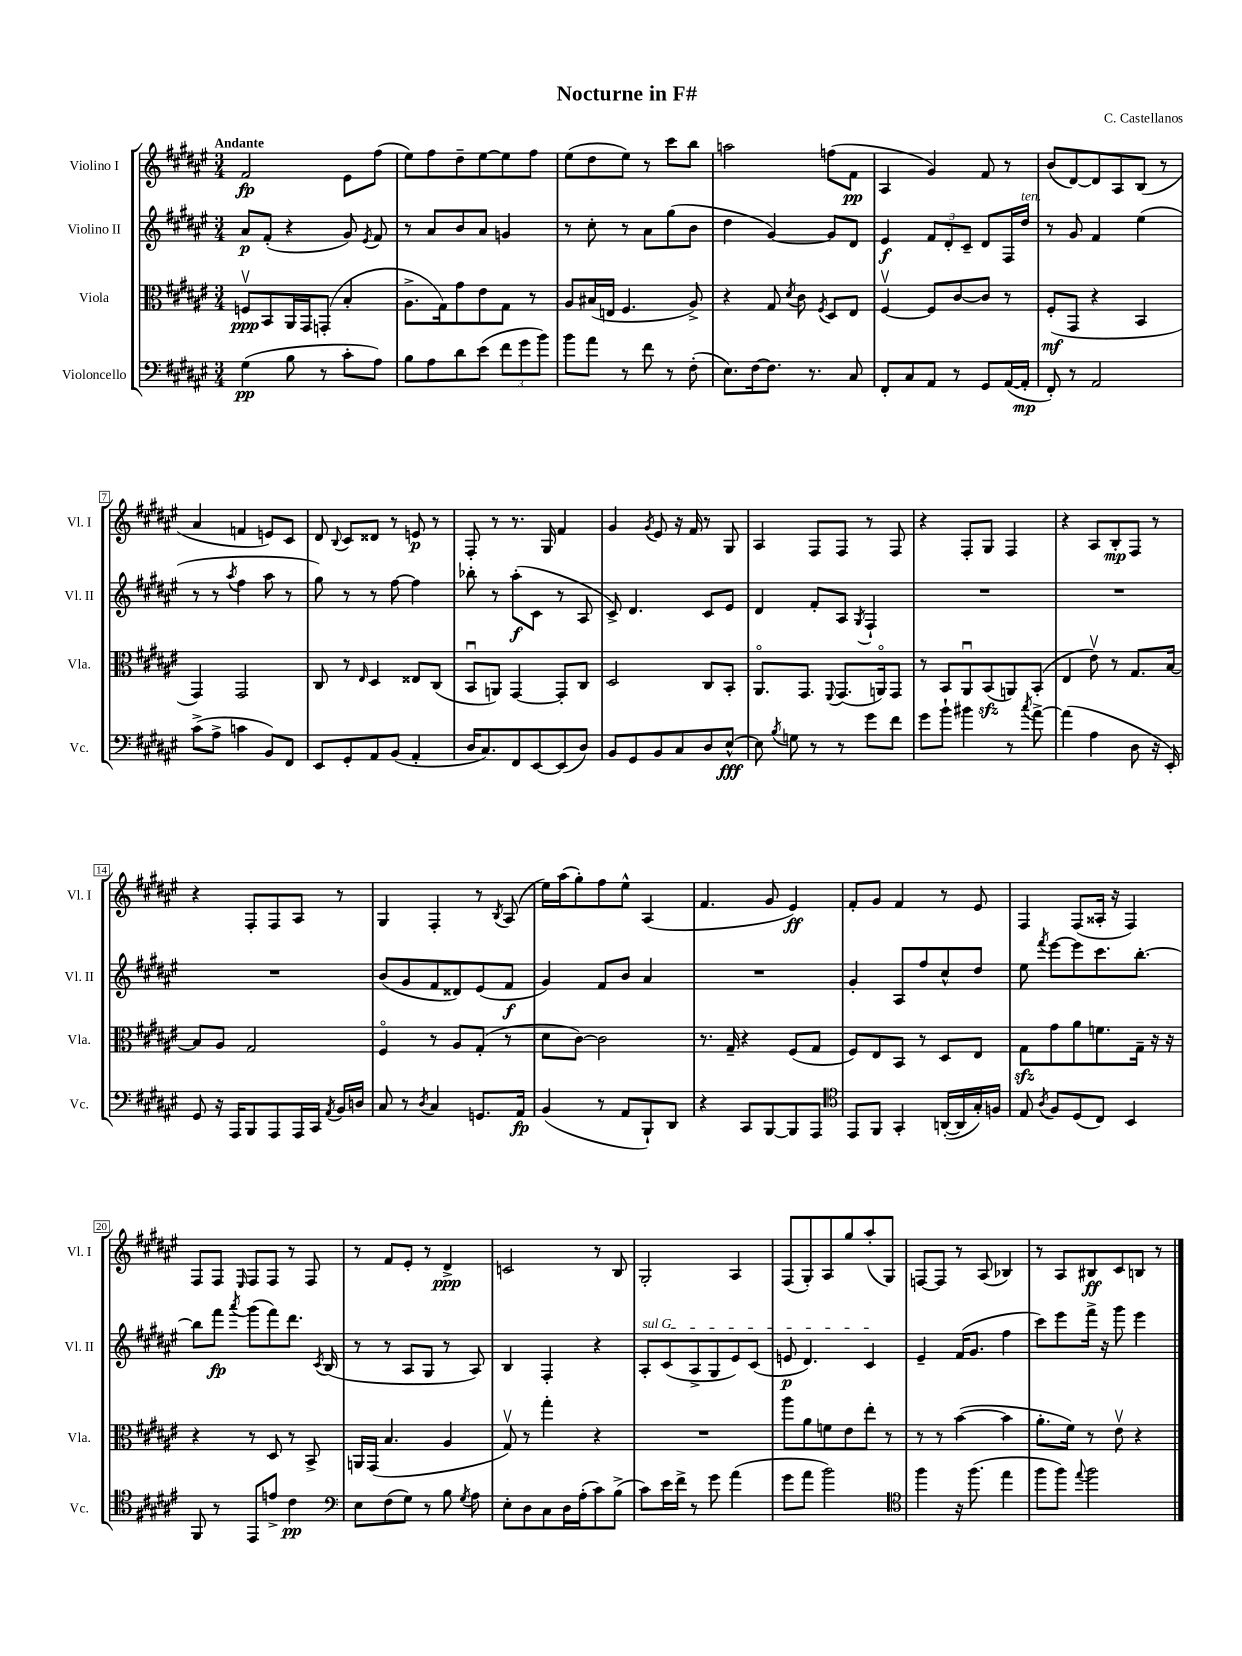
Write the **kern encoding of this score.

**kern	**dynam	**kern	**dynam	**kern	**dynam	**kern	**dynam
*part4	*part4	*part3	*part3	*part2	*part2	*part1	*part1
*staff4	*staff4	*staff3	*staff3	*staff2	*staff2	*staff1	*staff1
*I"Violoncello	*	*I"Viola	*	*I"Violino II	*	*I"Violino I	*
*I'Vc.	*	*I'Vla.	*	*I'Vl. II	*	*I'Vl. I	*
*clefF4	*	*clefC3	*	*clefG2	*	*clefG2	*
*k[f#c#g#d#a#e#]	*	*k[f#c#g#d#a#e#]	*	*k[f#c#g#d#a#e#]	*	*k[f#c#g#d#a#e#]	*
*M3/4	*	*M3/4	*	*M3/4	*	*M3/4	*
=1	=1	=1	=1	=1	=1	=1	=1
!	!	!	!	!	!	!LO:TX:a:B:t=Andante	!
(4G#\	pp	8Fnv/L	ppp	8a#/L	p	2f#/	fp
.	.	8BB/	.	(8f#'/J	.	.	.
8B\	.	16AA#/L	.	4r	.	.	.
.	.	16GG#/J	.	.	.	.	.
8r	.	(8GGn'/J	.	.	.	.	.
8c#'\L	.	4B'/	.	8g#/)	.	8e#\L	.
.	.	.	.	8qe#/	.	.	.
8A#\J)	.	.	.	8f#/	.	(8ff#\J	.
=2	=2	=2	=2	=2	=2	=2	=2
8B\L	.	8.A#^\L	.	8r	.	8ee#\L)	.
8A#\	.	.	.	8a#/L	.	8ff#\	.
.	.	16G#\k)	.	.	.	.	.
8d#\	.	8g#\	.	8b/	.	8dd#~\	.
(8e#\J	.	8e#\	.	8a#/J	.	[8ee#\	.
12f#\L	.	8G#\J	.	4gn/	.	8ee#\]	.
12g#\	.	.	.	.	.	.	.
.	.	8r	.	.	.	8ff#\J	.
12b\J)	.	.	.	.	.	.	.
=3	=3	=3	=3	=3	=3	=3	=3
8b\L	.	8A#/L	.	8r	.	(8ee#\L	.
8a#\J	.	(16B#X/L	.	8cc#'\	.	8dd#\	.
.	.	16En/JJ	.	.	.	.	.
8r	.	4.F#/	.	8r	.	8ee#\J)	.
8f#\	.	.	.	8a#\L	.	8r	.
8r	.	.	.	(8gg#\	.	8ccc#\L	.
(8F#'\	.	8A#^/)	.	8b\J	.	8bb\J	.
=4	=4	=4	=4	=4	=4	=4	=4
8.E#\L)	.	4r	.	4dd#\	.	2aan\	.
[16F#\k	.	.	.	.	.	.	.
8.F#\J]	.	8G#/	.	[4g#/)	.	.	.
.	.	8qd#/	.	.	.	.	.
.	.	8c#\	.	.	.	.	.
8.r	.	.	.	.	.	.	.
.	.	8qF#/	.	.	.	.	.
.	.	8D#/L	.	8g#/L]	.	(8ffn\L	.
8C#/	.	8E#/J	.	8d#/J	.	8f#\J	pp
=5	=5	=5	=5	=5	=5	=5	=5
8FF#'/L	.	[4F#v/	.	4e#/	f	4A#/	.
8C#/	.	.	.	.	.	.	.
8AA#/J	.	8F#/L]	.	12f#/L	.	4g#/)	.
.	.	.	.	12d#'/	.	.	.
8r	.	[8c#/	.	.	.	.	.
.	.	.	.	12c#~/J	.	.	.
8GG#/L	.	8c#/J]	.	8d#/L	.	8f#/	.
([16AA#/L	.	8r	.	16F#/L	.	8r	.
!	!	!	!	!LO:TX:a:i:t=ten.	!	!	!
16AA#'/JJ]	mp	.	.	16dd#/JJ	.	.	.
=6	=6	=6	=6	=6	=6	=6	=6
8FF#'/)	.	(8F#'/L	mf	8r	.	(8b/L	.
8r	.	8GG#/J	.	8g#/	.	[8d#/)	.
2AA#/	.	4r	.	4f#/	.	8d#/]	.
.	.	.	.	.	.	8A#/	.
.	.	4BB/	.	(4ee#\	.	(8B/J	.
.	.	.	.	.	.	8r	.
!!LO:LB:g=z
=7	=7	=7	=7	=7	=7	=7	=7
(8c#^\L	.	4GG#/)	.	8r	.	4a#/	.
8A#^\J	.	.	.	8r	.	.	.
.	.	.	.	8qaa#/	.	.	.
4cn\	.	2GG#/	.	4ff#\	.	4fn/	.
8BB/L)	.	.	.	8aa#\	.	8en/L)	.
8FF#/J	.	.	.	8r	.	8c#/J	.
=8	=8	=8	=8	=8	=8	=8	=8
8EE#/L	.	8C#/	.	8gg#\)	.	8d#/	.
.	.	.	.	.	.	8qqB/	.
8GG#'/	.	8r	.	8r	.	8c#/L	.
.	.	16qqE#/	.	.	.	.	.
8AA#/	.	4D#/	.	8r	.	8d##X/J	.
(8BB/J	.	.	.	[8ff#\	.	8r	.
4AA#'/	.	8E##X/L	.	4ff#\]	.	8en/	p
.	.	(8C#/J	.	.	.	8r	.
=9	=9	=9	=9	=9	=9	=9	=9
16D#/KL	.	8BBu/L	.	8bb-X'\	.	8F#'/	.
8.C#/)	.	.	.	.	.	.	.
.	.	8AAn/J)	.	8r	.	8r	.
8FF#/	.	[4GG#/	.	(8aa#'\L	f	8.r	.
[8EE#/	.	.	.	8c#\J	.	.	.
.	.	.	.	.	.	16G#/	.
(8EE#/]	.	8GG#'/L]	.	8r	.	4f#/	.
8D#/J)	.	8C#/J	.	8A#/	.	.	.
=10	=10	=10	=10	=10	=10	=10	=10
8BB/L	.	2D#/	.	8c#^/)	.	4g#/	.
8GG#/	.	.	.	4.d#/	.	.	.
.	.	.	.	.	.	8qg#/	.
8BB/	.	.	.	.	.	8e#/	.
8C#/	.	.	.	.	.	16r	.
.	.	.	.	.	.	16f#/	.
8D#/	.	8C#/L	.	8c#/L	.	8r	.
[8E#^^/J	fff	8BB'/J	.	8e#/J	.	8G#/	.
=11	=11	=11	=11	=11	=11	=11	=11
8E#\]	.	8.AA#/L	.	4d#/	.	4A#/	.
8qB/	.	.	.	.	.	.	.
8Gn\	.	.	.	.	.	.	.
.	.	8.GG#/J	.	.	.	.	.
8r	.	.	.	8f#'/L	.	8F#/L	.
.	.	8qqFF#/	.	.	.	.	.
8r	.	(8.GG#/L	.	8A#/J	.	8F#/J	.
.	.	.	.	8qG#/	.	.	.
8g#\L	.	.	.	4F#`/	.	8r	.
.	.	16AAn/k)	.	.	.	.	.
8f#\J	.	8GG#/J	.	.	.	8F#/	.
=12	=12	=12	=12	=12	=12	=12	=12
8g#\L	.	8r	.	2.r	.	4r	.
8b`\J	.	8BB/L	.	.	.	.	.
4b#X\	.	8AA#u/	.	.	.	8F#'/L	.
.	.	(8BBzz/	.	.	.	8G#/J	.
8r	.	8AAn/)	.	.	.	4F#/	.
8qcc#/	.	.	.	.	.	.	.
[8a#^\	.	(8BB'/J	.	.	.	.	.
=13	=13	=13	=13	=13	=13	=13	=13
(4a#\]	.	4E#/	.	2.r	.	4r	.
4A#\	.	8e#v\)	.	.	.	8A#/L	.
.	.	8r	.	.	.	8B'/	mp
8D#\	.	8.G#/L	.	.	.	8F#/J	.
16r	.	.	.	.	.	8r	.
16EE#'/)	.	[16B/Jk	.	.	.	.	.
!!LO:LB:g=z
=14	=14	=14	=14	=14	=14	=14	=14
8GG#/	.	8B/L]	.	2.r	.	4r	.
16r	.	8A#/J	.	.	.	.	.
16AAA#/KL	.	.	.	.	.	.	.
8BBB/	.	2G#/	.	.	.	8F#'/L	.
8AAA#/	.	.	.	.	.	8F#/	.
16AAA#/L	.	.	.	.	.	8A#/J	.
16CC#/JJ	.	.	.	.	.	.	.
8qAA#/	.	.	.	.	.	.	.
16BB/LL	.	.	.	.	.	8r	.
16Dn/JJ	.	.	.	.	.	.	.
=15	=15	=15	=15	=15	=15	=15	=15
8C#/	.	4F#/	.	(8b/L	.	4G#/	.
8r	.	.	.	8g#/	.	.	.
8qD#/	.	.	.	.	.	.	.
4C#/	.	8r	.	8f#/	.	4F#'/	.
.	.	8A#/L	.	8d##X/)	.	.	.
8.GGn/L	.	(8G#'/J	.	(8e#/	.	8r	.
.	.	.	.	.	.	8qB/	.
.	.	8r	.	8f#/J	f	(8A#/	.
16AA#/Jk	fp	.	.	.	.	.	.
=16	=16	=16	=16	=16	=16	=16	=16
(4BB/	.	8d#\L	.	4g#/)	.	16ee#\LL)	.
.	.	.	.	.	.	(16aa#\J	.
.	.	[8c#\J)	.	.	.	8gg#'\)	.
8r	.	2c#\]	.	8f#/L	.	8ff#\	.
8AA#/L	.	.	.	8b/J	.	8ee#^^\J	.
8BBB`/)	.	.	.	4a#/	.	(4A#/	.
8DD#/J	.	.	.	.	.	.	.
=17	=17	=17	=17	=17	=17	=17	=17
4r	.	8.r	.	2.r	.	4.f#/	.
.	.	16G#~/	.	.	.	.	.
8CC#/L	.	4r	.	.	.	.	.
[8BBB/	.	.	.	.	.	8g#/	.
8BBB/]	.	(8F#/L	.	.	.	4e#/)	ff
8AAA#/J	.	8G#/J	.	.	.	.	.
=18	=18	=18	=18	=18	=18	=18	=18
*clefC4	*	*	*	*	*	*	*
8EE#/L	.	8F#/L)	.	4g#'/	.	8f#'/L	.
8FF#/J	.	8E#/	.	.	.	8g#/J	.
4GG#'/	.	8BB/J	.	8A#/L	.	4f#/	.
.	.	8r	.	8ff#/	.	.	.
([16AAn'/LL	.	8D#/L	.	8cc#^^/	.	8r	.
16AA/]	.	.	.	.	.	.	.
16G#'/)	.	8E#/J	.	8dd#/J	.	8e#/	.
16Fn/JJ	.	.	.	.	.	.	.
=19	=19	=19	=19	=19	=19	=19	=19
8E#/	.	8G#zz\L	.	8ee#\	.	4F#/	.
8qA#/	.	.	.	8qfff#/	.	.	.
8F#/L	.	8g#\	.	[8eee#\L	.	.	.
(8D#/	.	8a#\	.	8eee#\]	.	(8F#/L	.
8C#/J)	.	8.fn\	.	8.ccc#\	.	16A##X'/Jk	.
.	.	.	.	.	.	16r	.
4BB/	.	.	.	.	.	4F#/)	.
.	.	16G#~\Jk	.	[8.bb'\J	.	.	.
.	.	16r	.	.	.	.	.
.	.	16r	.	.	.	.	.
!!LO:LB:g=z
=20	=20	=20	=20	=20	=20	=20	=20
8FF#/	.	4r	.	8bb\L]	.	8F#/L	.
8r	.	.	.	8fff#\J	fp	8F#/J	.
.	.	.	.	8qaaa#/	.	16qqE#/	.
8EE#/L	.	8r	.	(8ggg#\L	.	8F#/L	.
8en^/J	.	8D#/	.	8fff#\)	.	8F#/J	.
4c#\	pp	8r	.	8.ddd#\J	.	8r	.
.	.	8BB^/	.	.	.	8F#/	.
.	.	.	.	8qc#/	.	.	.
.	.	.	.	(16B/	.	.	.
=21	=21	=21	=21	=21	=21	=21	=21
*clefF4	*	*	*	*	*	*	*
8E#\L	.	16AAn/LL	.	8r	.	8r	.
.	.	(16GG#/JJ	.	.	.	.	.
(8F#\	.	4.B/	.	8r	.	8f#/L	.
8G#\J)	.	.	.	8A#/L	.	8e#'/J	.
8r	.	.	.	8G#/J	.	8r	.
8B\	.	4A#/	.	8r	.	4d#^/	ppp
8qG#/	.	.	.	.	.	.	.
8A#\	.	.	.	8A#/)	.	.	.
=22	=22	=22	=22	=22	=22	=22	=22
8E#'\L	.	8G#v/)	.	4B/	.	2cn/	.
8D#\	.	8r	.	.	.	.	.
8C#\	.	4gg#'\	.	4F#'/	.	.	.
16D#\L	.	.	.	.	.	.	.
(16A#'\J	.	.	.	.	.	.	.
8c#\)	.	4r	.	4r	.	8r	.
(8B^\J	.	.	.	.	.	8B/	.
=23	=23	=23	=23	=23	=23	=23	=23
!	!	!	!	!LO:TX:a:i:t=sul G	!	!	!
8c#\L)	.	2.r	.	8A#'/L	.	2G#'/	.
16e#\L	.	.	.	(8c#/	.	.	.
16f#^\JJ	.	.	.	.	.	.	.
8r	.	.	.	8A#^/	.	.	.
8g#\	.	.	.	8G#/	.	.	.
(4a#\	.	.	.	8e#/)	.	4A#/	.
.	.	.	.	(8c#/J	.	.	.
=24	=24	=24	=24	=24	=24	=24	=24
8g#\L	.	8aa#\L	.	8en/	p	(8F#/L	.
8a#\J	.	8a#\	.	4.d#/)	.	8G#'/)	.
2b\)	.	8fn\	.	.	.	8A#/	.
.	.	8e#\	.	.	.	8gg#/	.
.	.	8ee#'\J	.	4c#/	.	(8aa#'/	.
.	.	8r	.	.	.	8G#/J)	.
=25	=25	=25	=25	=25	=25	=25	=25
*clefC4	*	*	*	*	*	*	*
4ff#\	.	8r	.	4e#~/	.	[8Fn/L	.
.	.	8r	.	.	.	8F/J]	.
16r	.	([4b\	.	(16f#/KL	.	8r	.
(8.ff#\	.	.	.	8.g#/J	.	.	.
.	.	.	.	.	.	(8A#/	.
4ee#\	.	4b\]	.	4ff#\	.	4B-X/)	.
=26	=26	=26	=26	=26	=26	=26	=26
8ff#\L	.	8.a#'\L	.	8ccc#\L)	.	8r	.
8ff#\J)	.	.	.	8eee#\	.	8A#/L	.
.	.	16f#\Jk)	.	.	.	.	.
8qqee#/	.	.	.	.	.	.	.
2ff#\	.	8r	.	16fff#^\Jk	.	8B#X/	ff
.	.	.	.	16r	.	.	.
.	.	8e#v\	.	8ggg#\	.	8c#/	.
.	.	4r	.	4eee#\	.	8Bn/J	.
.	.	.	.	.	.	8r	.
==	==	==	==	==	==	==	==
*-	*-	*-	*-	*-	*-	*-	*-
